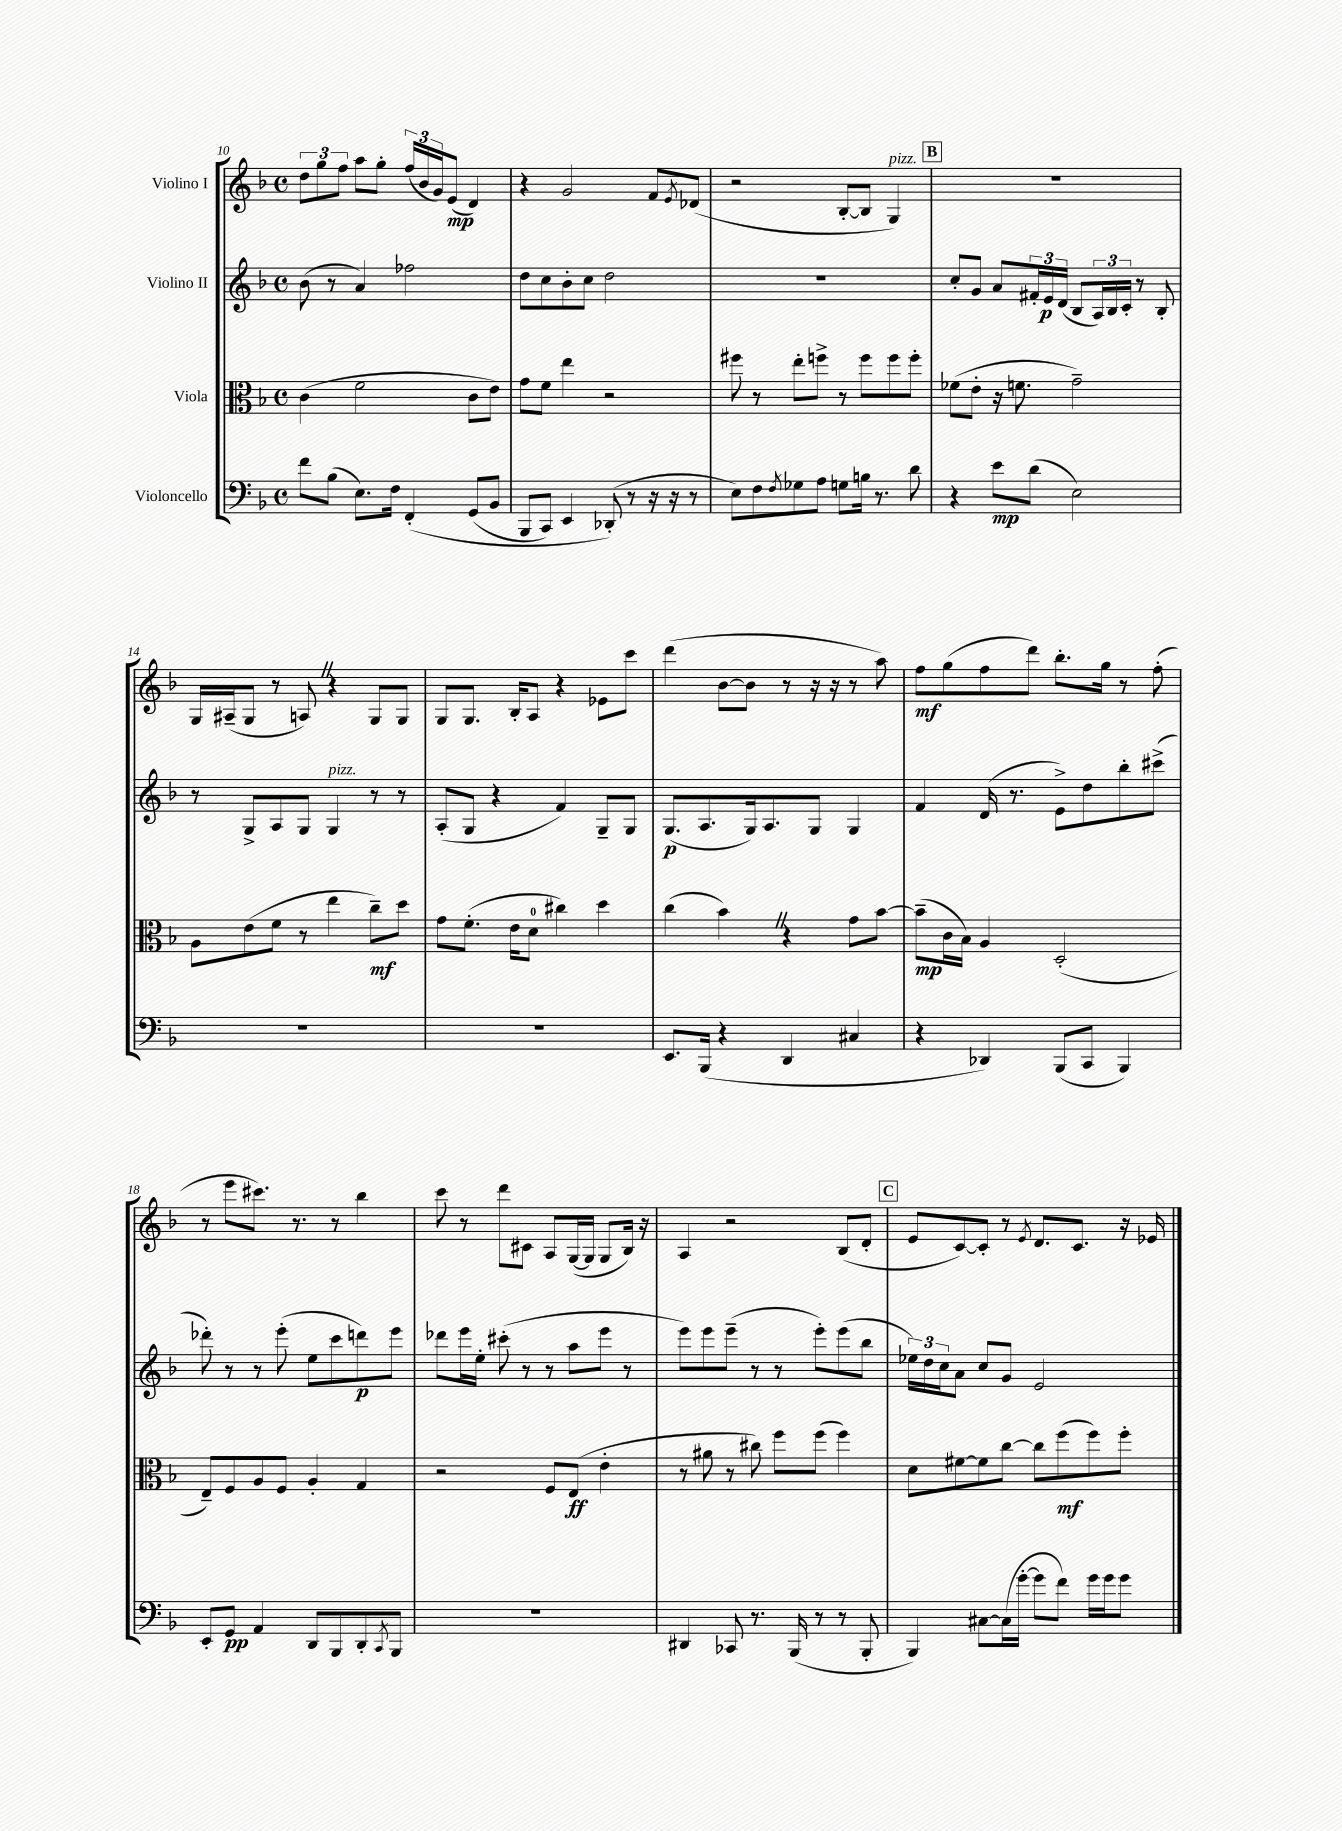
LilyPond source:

<<
\new StaffGroup <<
\new Staff = "s0" \with { instrumentName = "Violino I" } {
    \clef treble \key f \major \defaultTimeSignature \time 4/4
    \tuplet 3/2 { d''8 g''8 f''8 } a''8 g''8-. \tuplet 3/2 { f''16( bes'16 g'16) } e'8\mp( d'4) |
    r4 g'2 f'8 \acciaccatura { e'8 } des'8( |
    r2 bes8~-. bes8 g4^\markup { \italic "pizz." }) |
    \mark \markup { \box "B" } r1 |
    g16 ais16--( g8 r8 a8) \once \override BreathingSign.text = \markup { \musicglyph "scripts.caesura.straight" } \breathe r4 g8 g8 |
    g8 g8. bes16-. a8 r4 ees'8 c'''8 |
    d'''4( bes'8~ bes'8 r8 r16 r16 r8 a''8) |
    f''8\mf g''8( f''8 d'''8) bes''8.-. g''16 r8 f''8-.( |
    r8 e'''8 cis'''8.) r8. r8 bes''4 |
    c'''8 r8 d'''8 cis'8 a8 g16~( g16 g8 bes16) r16 |
    a4 r2 bes8( d'8-. |
    \mark \markup { \box "C" } e'8 c'8~) c'8-. r8 \acciaccatura { e'8 } d'8. c'8. r16 ees'16 \bar "|." |
}
\new Staff = "s1" \with { instrumentName = "Violino II" } {
    \clef treble \key f \major \defaultTimeSignature \time 4/4
    bes'8( r8 a'4) fes''2 |
    d''8 c''8 bes'8-. c''8 d''2 |
    R1 |
    \mark \markup { \box "B" } c''8-. g'8 a'8 \tuplet 3/2 { fis'16-. e'16\p d'16( } bes8 \tuplet 3/2 { a16) bes16 c'16-. } r8 bes8-. |
    r8 g8-> a8 g8 g4^\markup { \italic "pizz." } r8 r8 |
    a8-.( g8 r4 f'4) g8-- g8 |
    g8.\p( a8. g16) a8. g8 g4 |
    f'4 d'16( r8. e'8->) d''8 bes''8-. cis'''8->( |
    des'''8-.) r8 r8 e'''8-.( e''8 c'''8 d'''8\p) e'''8 |
    des'''8 e'''16 e''16-. cis'''8-.( r8 r8 a''8 e'''8 r8 |
    e'''8) e'''8 e'''8--( r8 r8 e'''8-.) e'''8( bes''8 |
    \mark \markup { \box "C" } \tuplet 3/2 { ees''16) d''16 c''16 } a'8 c''8 g'8 e'2 \bar "|." |
}
\new Staff = "s2" \with { instrumentName = "Viola" } {
    \clef alto \key f \major \defaultTimeSignature \time 4/4
    c'4( f'2 c'8 e'8) |
    g'8 f'8 e''4 r2 |
    fis''8 r8 e''8-. f''8-> r8 f''8 f''8 f''8-. |
    \mark \markup { \box "B" } fes'8( e'8-. r16 f'8. g'2--) |
    a8 e'8( f'8 r8 e''4 c''8--\mf) d''8 |
    g'8 f'8.-.( e'16 d'8-0 cis''4) d''4 |
    c''4( bes'4) \once \override BreathingSign.text = \markup { \musicglyph "scripts.caesura.straight" } \breathe r4 g'8 bes'8~ |
    bes'8--\mp( c'16 bes16) a4 d2-.( |
    e8--) f8 a8 f8 a4-. g4 |
    r2 f8 e8\ff( e'4-. |
    r8 ais'8 r8 cis''8) f''8 f''8( f''4) |
    \mark \markup { \box "C" } d'8 fis'8~ fis'8 c''8~ c''8 f''8\mf( f''8) f''8-. \bar "|." |
}
\new Staff = "s3" \with { instrumentName = "Violoncello" } {
    \clef bass \key f \major \defaultTimeSignature \time 4/4
    f'8 bes8( e8.) f16 f,4-.\( g,8( bes,8 |
    bes,,8 c,8) e,4 des,8-.(\) r8 r16 r16 r8 |
    e8) f8 \acciaccatura { f8 } ges8 a8 g8 b16 r8. d'8 |
    \mark \markup { \box "B" } r4 e'8\mp d'8( e2) |
    R1 |
    R1 |
    e,8. bes,,16( r4 d,4 cis4 |
    r4 des,4) bes,,8( c,8 bes,,4) |
    e,8-. g,8\pp a,4 d,8 bes,,8 d,8-. \acciaccatura { c,8 } bes,,8 |
    r1 |
    dis,4 ces,8 r8. bes,,16( r8 r8 bes,,8-. |
    \mark \markup { \box "C" } bes,,4) cis8~ cis16( g'16~-. g'8 f'8) g'16 g'16 g'8 \bar "|." |
}
>>
>>
\layout { \context { \Score currentBarNumber = #10 } }
